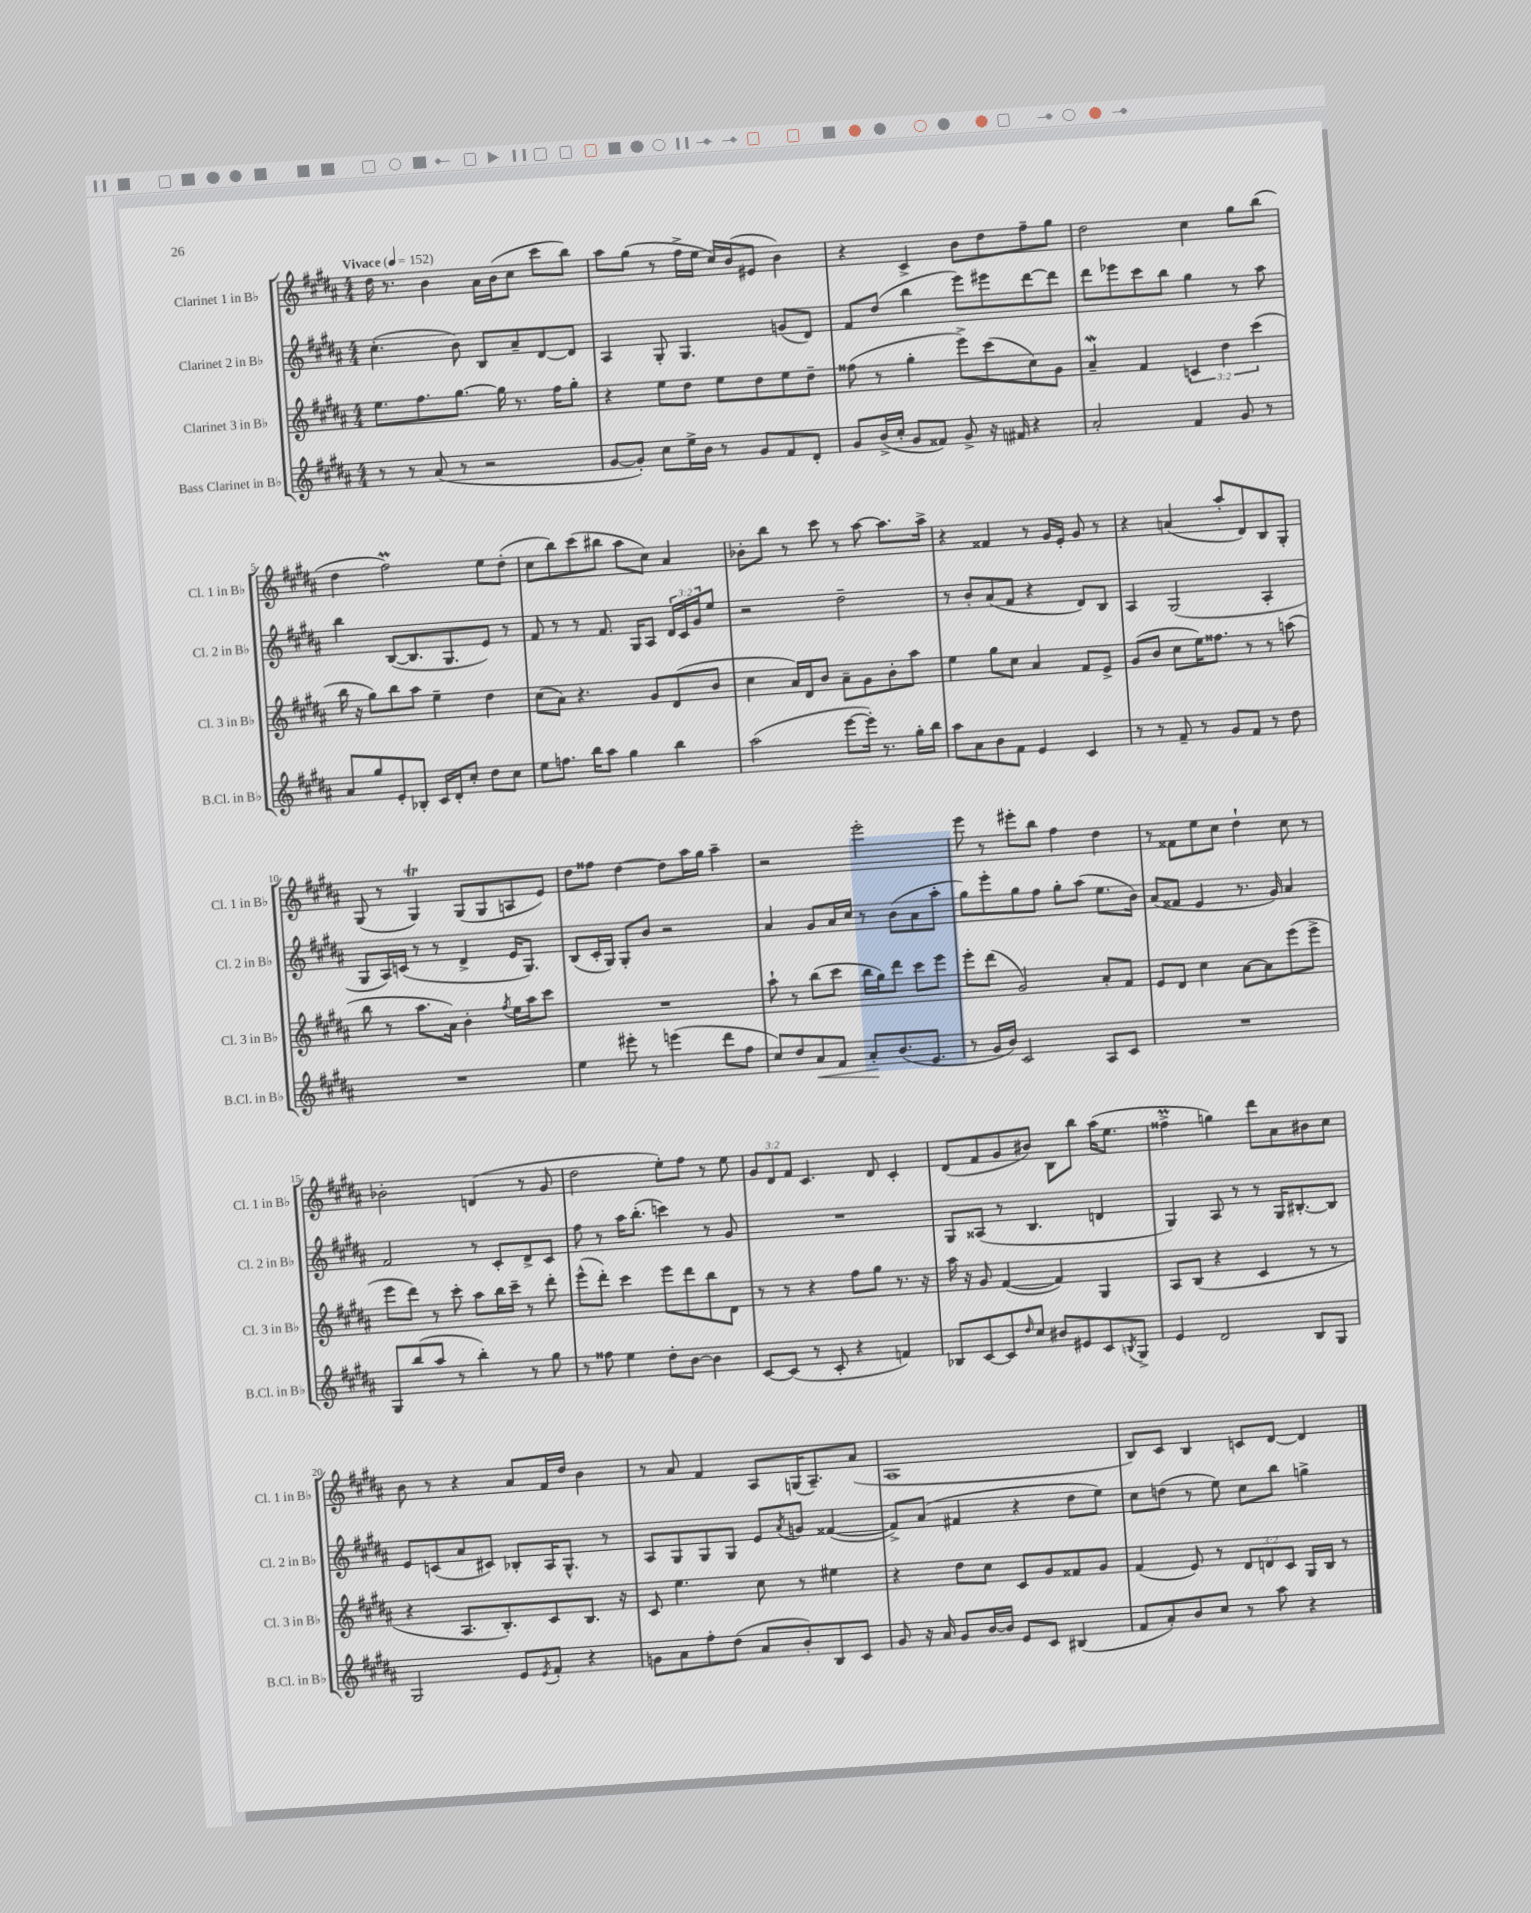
<<
\new StaffGroup <<
\new Staff = "s0" \with { instrumentName = "Clarinet 1 in Bb" shortInstrumentName = "Cl. 1 in Bb" } {
    \clef treble \key b \major \numericTimeSignature \time 4/4 \override Staff.TupletNumber.text = #tuplet-number::calc-fraction-text \tempo "Vivace" 4 = 152
    dis''16 r8. b'4 ais'16 b'16( cis''8 cis'''8 b''8) |
    ais''8 gis''8( r8 fis''16-> e''16 cis''16) b'16( eis'8 b'4) |
    r4 cis'4-> b'8 dis''8 fis''8-- gis''8 |
    dis''2 cis''4 gis''8 b''8( |
    dis''4 fis''2\prall) e''8 dis''8-.( |
    cis''8 b''8) cis'''8( bis''8 ais''8 cis''8) ais'4 |
    bes'8-. b''8 r8 cis'''8 r8 ais''8~ ais''8. ais''16-> |
    r4 fisis'4 r8 gis'16 e'16-. gis'8 r8 |
    r4 a'4( ais''8-. dis'8) b8 gis8-. |
    gis8( r8 gis4\trill) gis8( gis8 a8 e'8) |
    dis''8 fisis''8 dis''4~ dis''8 ais''16 gis''16 ais''4-- |
    r2 e'''2-. |
    e'''8 r8 eis'''8-. b''8 fis''4 dis''4 |
    r8 fisis'8 e''8 cis''8 dis''4-! cis''8 r8 |
    bes'2-. d'4( r8 gis'8 |
    dis''2 e''8-.) fis''8 r8 e''8 |
    \tuplet 3/2 { gis'8 dis'8 fis'8 } cis'4. dis'8 cis'4-. |
    dis'8( fis'8 gis'8 bis'8) b8 b''8 ais''16( e''8. |
    fisis''4->\prall g''4) dis'''8 ais'8 bis'8 cis''8 |
    b'8 r8 r4 ais'8 fis'16 dis''16 b'4 |
    r8 ais'8 fis'4 ais8 g16( ais8.--) ais'8( |
    ais1 |
    b8) cis'8 b4 c'8 dis'8~ dis'4 \bar "|." |
}
\new Staff = "s1" \with { instrumentName = "Clarinet 2 in Bb" shortInstrumentName = "Cl. 2 in Bb" } {
    \clef treble \key b \major \numericTimeSignature \time 4/4 \override Staff.TupletNumber.text = #tuplet-number::calc-fraction-text
    cis''4.-.( b'8) b8 ais'8-- dis'8~ dis'8 |
    ais4 gis8-. gis4. g'8( dis'8) |
    fis'8 dis''8( b''4 e'''8) eis'''8 dis'''8~ dis'''8 |
    dis'''8 ees'''8 cis'''8 b''8 gis''4 r8 ais''8 |
    b''4 b8~( b8. gis8. e'8) r8 |
    fis'8 r8 r8 fis'8. gis16 ais8 \tuplet 3/2 { dis'16 cis'16 gis'16 } e''8 |
    r2 dis''2-- |
    r8 b'8-. ais'8( fis'8 r4 dis'8) b8 |
    ais4 gis2( ais4-. |
    gis8 ais16) c'16( r8 r8 dis'4-> e'16 gis8.) |
    b8( cis'16-. gis16) gis8-. b'8 r2 |
    ais'4 gis'8 ais'16 cis''16 r8 b'8( ais'8 ais''8-. |
    gis''8) e'''8-. gis''8 fis''8 gis''8-. ais''8( e''8. b'16) |
    ais'8( fisis'8 e'4 r8. gis'16) ais'4 |
    fis'2 r8 cis'8-. dis'8-> cis'8 |
    fis''8 r8 ais''16 b''8.-.( c'''4) r8 gis'8 |
    R1 |
    gis8 aisis8( r8 b4. d'4 |
    gis4) ais8 r8 r8 gis16 bis8.~-. bis8 |
    e'8 c'8( ais'8 cis'8) bes8-. ais16 gis8.-^ r8 |
    ais8 gis8 gis8 gis8 e'8 \acciaccatura { ais'8 } g'8 fisis'4~( |
    fisis'8->) ais'8( fis'4 r4 dis''8 e''8) |
    cis''8 d''8( r8 e''8) cis''8 b''8 g''4-> \bar "|." |
}
\new Staff = "s2" \with { instrumentName = "Clarinet 3 in Bb" shortInstrumentName = "Cl. 3 in Bb" } {
    \clef treble \key b \major \numericTimeSignature \time 4/4 \override Staff.TupletNumber.text = #tuplet-number::calc-fraction-text
    e''8. fis''8. gis''8.~ gis''16 r8. fis''16 gis''8-. |
    r4 e''8 dis''8 e''8 dis''8 e''8 dis''8-- |
    fisis''8( r8 gis''4-. e'''8->) cis'''8( cis''8) gis'8 |
    ais'4--\mordent fis'4 \tuplet 3/2 { c'4 dis''4 cis'''4( } |
    b''16 r16 gis''8) b''8 ais''8 e''4-- dis''4 |
    cis''8( ais'8) r4. gis'8 dis'8( b'8 |
    cis''4 ais'16) dis'16 b'8 ais'8-- gis'8 b'8-. ais''8 |
    e''4 gis''8 cis''8 ais'4 fis'8 e'8-> |
    gis'8( b'8 cis''8 e''16) fisis''8. r8 r8 a''8( |
    b''8 r8 ais''8. ais'16) b'4-. \acciaccatura { fis''8 } e''16 ais''16 cis'''8 |
    R1 |
    ais''8-! r8 b''8( cis'''8 b''16 gis''16) dis'''8 cis'''8 e'''8 |
    e'''8-. dis'''8( gis'2) ais'8-. fis'8 |
    e'8 dis'8 cis''4 ais'8~ ais'8 e'''8( e'''8-> |
    e'''8 dis'''8) r8 cis'''8-. ais''8 b''16 cis'''16-- r8 dis'''8-. |
    e'''8-^( dis'''8-.) cis'''4 e'''8 dis'''8 b''8 dis'8 |
    r8 r8 r4 fis''8 gis''8 r8. r16 |
    ais''16 r16 gis'8 fis'4~( fis'4) gis4 |
    ais8 b8( r4 cis'4 r8 r8 |
    r4 ais8. b8.-.) cis'8 b8. r16 |
    cis'8 e''4. cis''8 r8 eis''4 |
    r4 dis''8 cis''8 cis'8 gis'8 fisis'8 gis'8 |
    fis'4( e'8) r8 \tuplet 3/2 { dis'8 d'8 cis'8 } gis16 b16 r8 \bar "|." |
}
\new Staff = "s3" \with { instrumentName = "Bass Clarinet in Bb" shortInstrumentName = "B.Cl. in Bb" } {
    \clef treble \key b \major \numericTimeSignature \time 4/4
    r8 r8 ais'8( r8 r2 |
    gis'8~ gis'8-.) cis''8 e''16-> b'16 r8 gis'8 fis'8 dis'8-. |
    gis'8 b'16->( cis''16-. gis'8 fisis'8) gis'8-> r16 fis'16 r4 |
    ais'2-. fis'4 gis'8 r8 |
    ais'8 gis''8 e'8-. bes8-. cis'16 dis'16-. cis''8-. dis''8 cis''8 |
    e''8 f''8. b''16 ais''8 gis''4 b''4 |
    ais''2( e'''8~ e'''16-.) r8. gis''16-. b''16 |
    ais''8 ais'8 b'8 fis'8 e'4 cis'4 |
    r8 r8 fis'8-- r8 gis'8 fis'8 r8 dis''8 |
    R1 |
    e''4 eis'''8-. r8 e'''4( dis'''8 fis''8 |
    cis''8) dis''8 ais'8\< fis'8 ais'8-.\! b'8.( e'8. |
    r8 gis'16 b'16) cis'2 ais8 cis'8 |
    R1 |
    gis8 b''8( ais''8 r8 b''4-.) r8 gis''8 |
    r8 fisis''8 e''4 dis''8-. b'8~ b'4 |
    cis'8~ cis'8( r8 cis'8-. r4 f'4) |
    bes8 cis'8~ cis'8 \grace { dis''16 } cis''8 bis'8 eis'8 cis'8 \acciaccatura { b8 } gis8-> |
    e'4 dis'2 b8 gis8 |
    gis2 e'8 \acciaccatura { e'8 } fis'8-. r4 |
    g'8 ais'8 fis''8-. dis''8( ais'8 b'8-.) b8 cis'8 |
    gis'8 r16 ais'16 gis'8 b'16~ b'16 e'8 cis'8 bis4( |
    fis'8 ais'8-.) b'8 cis''8 r8 ais''8 r4 \bar "|." |
}
>>
>>
